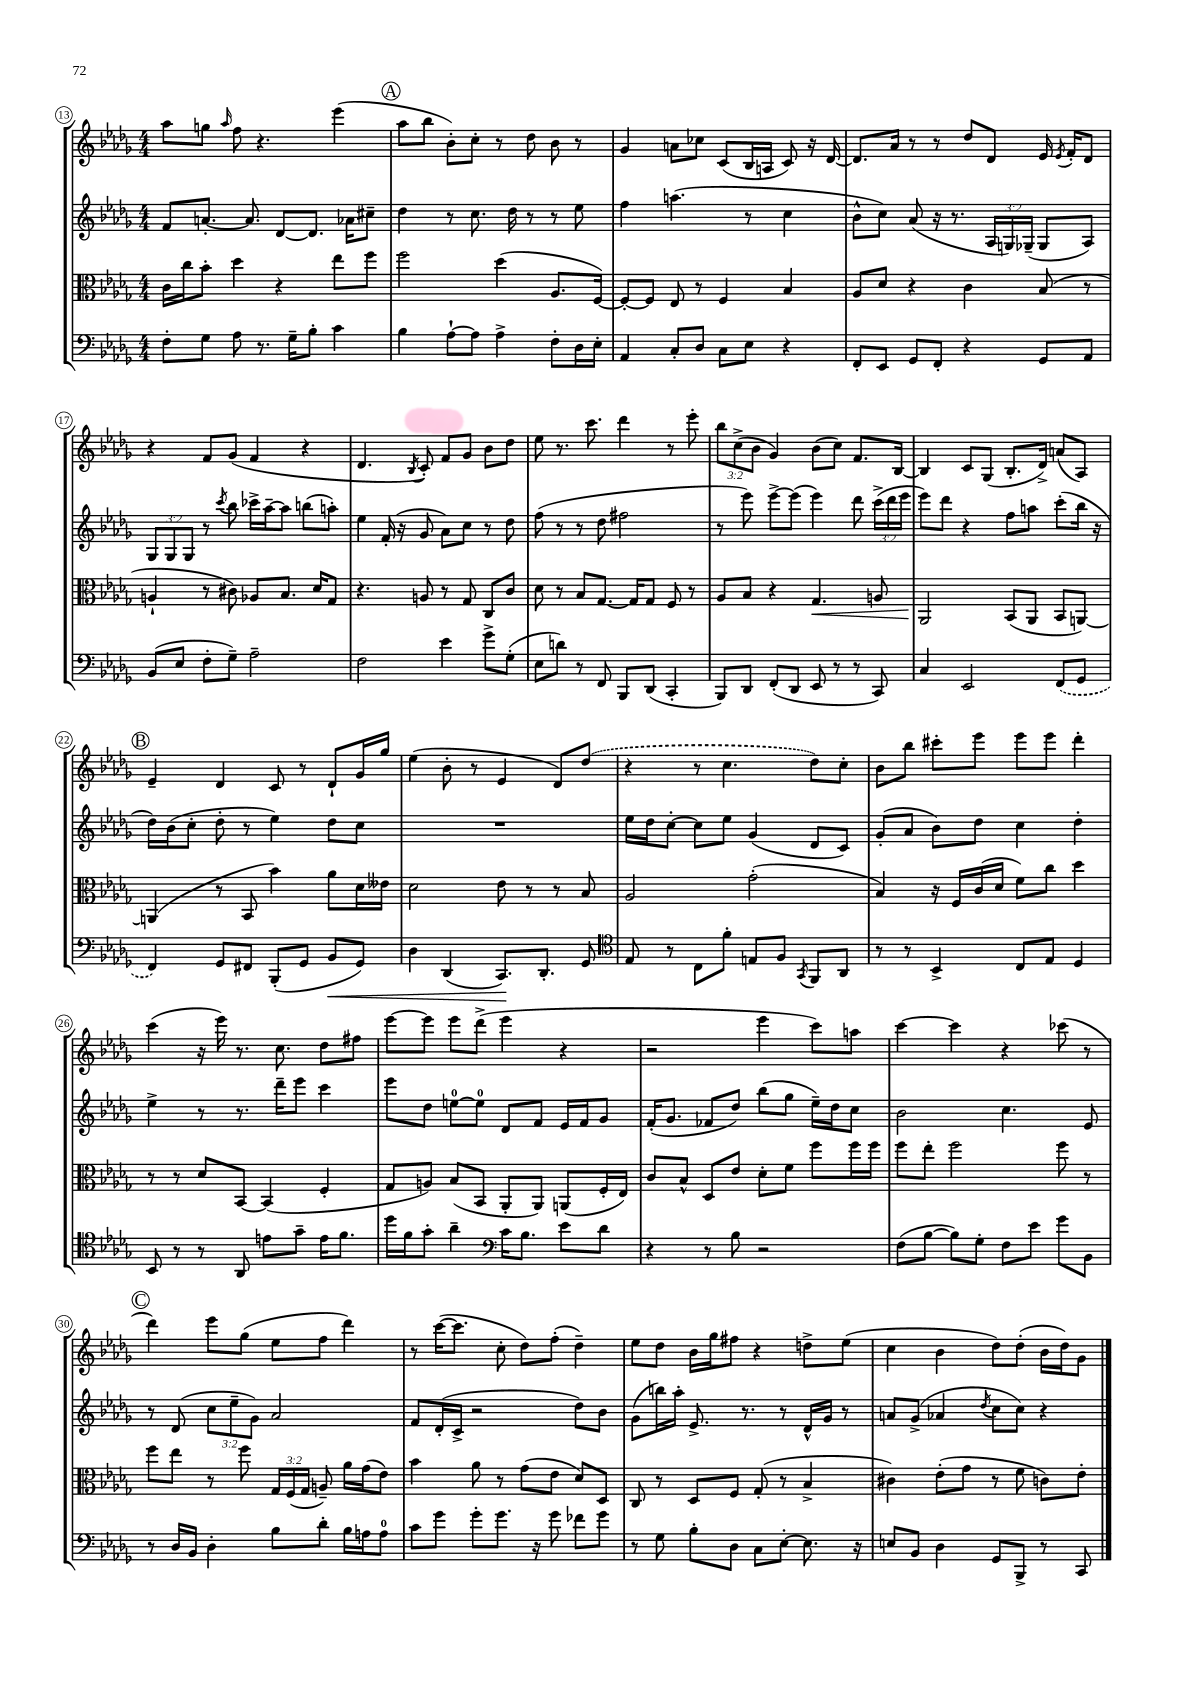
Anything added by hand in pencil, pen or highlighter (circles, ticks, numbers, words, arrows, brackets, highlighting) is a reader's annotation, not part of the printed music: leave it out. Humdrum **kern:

**kern	**kern	**kern	**kern
*staff4	*staff3	*staff2	*staff1
*clefF4	*clefC3	*clefG2	*clefG2
*k[b-e-a-d-g-]	*k[b-e-a-d-g-]	*k[b-e-a-d-g-]	*k[b-e-a-d-g-]
*M4/4	*M4/4	*M4/4	*M4/4
8F'	16c	8f	8aa-
.	16cc	.	.
8G-	8b-'	[8.a'	8gg
.	.	.	16qqaa-
8A-	4dd-	.	8ff
.	.	8.a]	.
8.r	.	.	4.r
.	4r	[8d-	.
16G-~	.	.	.
8B-'	.	8.d-]	.
4c	8ee-	.	(4eee-
.	.	16a-	.
.	8ff	8cc#~	.
=	=	=	=
4B-	2ff	4dd-	8aa-
.	.	.	8bb-
[8A-`	.	8r	8b-')
8A-]	.	8.cc	8cc'
4A-^	(4dd-	.	8r
.	.	16dd-	.
.	.	8r	8dd-
8F'	8.A-	8r	8b-
16D-	.	8ee-	8r
16E-'	[16F)	.	.
=	=	=	=
4AA-	8F'_	4ff	4g-
.	8F]	.	.
8C'	8E-	(4.aa	8a
8D-	8r	.	8cc-
8C	4F	.	(8c
8E-	.	8r	16B-
.	.	.	16A
4r	4B-	4cc	8c)
.	.	.	16r
.	.	.	[16d-
=	=	=	=
8FF'	8A-	8b-^^	8.d-]
8EE-	8d-	8cc)	.
.	.	.	16a-
8GG-	4r	(8a-	8r
8FF'	.	16r	8r
.	.	8.r	.
4r	4c	.	8dd-
.	.	24A-	8d-
.	.	24G)	.
.	.	(24G-~	.
8GG-	(8B-	8G-	16e-
.	.	.	8qe-
.	.	.	16f'
8AA-	8r	8A-)	8d-
=	=	=	=
(8BB-	4A`	12G-	4r
.	.	12G-	.
8E-	.	.	.
.	.	12G-	.
8F'	8r	8r	8f
.	.	8qccc	.
8G-~)	8c#)	8bb-	(8g-
2A-~	8A-	16ccc-^	4f
.	.	[16aa-~	.
.	8.B-	8aa-]	.
.	.	(8bb	4r
.	16d-	.	.
.	8G-	8aa')	.
=	=	=	=
2F	4.r	4ee-	4.d-
.	.	(16f'	.
.	.	16r	.
.	.	.	8qB-
.	8A	8g-	8c')
4e-	8r	8a-)	8f
.	8G-	8cc	8g-
8g-^	8C	8r	8b-
(8G-'	8c	8dd-	8dd-
=	=	=	=
8E-	8d-	(8ff	8ee-
8d)	8r	8r	8.r
8r	8B-	8r	.
.	.	.	8.ccc
8FF	[8.G-	8dd-	.
8BBB-	.	2ff#	4ddd-
.	16G-]	.	.
(8DD-	8G-	.	.
4CC'	8F	.	8r
.	8r	.	8eee-'
=	=	=	=
8BBB-)	8A-	8r	12bb-
.	.	.	(12cc^
8DD-	8B-	8eee-)	.
.	.	.	12b-
(8FF'	4r	[8eee-^	4g-)
8DD-	.	(8eee-]	.
8EE-	4.G-	4eee-)	(8b-
8r	.	.	8cc)
8r	.	8ddd-	8.f
8CC)	8A	(24ccc^	.
.	.	24ddd-	.
.	.	.	[16B-
.	.	24eee-	.
=	=	=	=
4C	2AA-	8eee-)	4B-]
.	.	8ddd-	.
2EE-	.	4r	8c
.	.	.	(8G-
.	(8BB-	8ff	8.B-'
.	8AA-	8aa	.
.	.	.	16d-^)
(8FF	8BB-	(8ccc'	(8a
8GG-	[8AA)	16bb-	8A-)
.	.	16r	.
=	=	=	=
4FF)	(4AA]	16dd-)	4e-~
.	.	(16b-	.
.	.	8cc'	.
8GG-	8r	8dd-'	4d-
8FF#	8BB-	8r	.
(8BBB-'	4b-)	4ee-)	8c
8GG-	.	.	8r
8BB-	8a-	8dd-	8d-`
8GG-)	16d-	8cc	16g-
.	16e--	.	16gg-
=	=	=	=
4D-	2d-	1r	(4ee-
(4DD-	.	.	8b-'
.	.	.	8r
8.CC)	8e-	.	4e-
.	8r	.	.
8.DD-'	.	.	.
.	8r	.	8d-)
8GG-	8B-	.	(8dd-
=	=	=	=
*clefC4	*	*	*
8E-	2A-	16ee-	4r
.	.	16dd-	.
8r	.	[8cc'	.
8C	.	8cc]	8r
8f'	.	8ee-	4.cc
8E	(2g-'	(4g-	.
8F	.	.	.
8qGG-	.	.	.
8FF	.	8d-	8dd-)
8AA-	.	8c)	8cc'
=	=	=	=
8r	4B-)	(8g-'	8b-
8r	.	8a-	8bb-
4BB-^	16r	8b-)	8ccc#'
.	16F	.	.
.	(16c	8dd-	8eee-
.	16d-	.	.
8C	8f)	4cc	8eee-
8E-	8cc	.	8eee-
4D-	4dd-	4dd-'	4ddd-'
=	=	=	=
8BB-	8r	4ee-^	(4ccc
8r	8r	.	.
8r	8d-	8r	16r
.	.	.	16eee-)
8AA-	[8BB-	8.r	8.r
8e	(4BB-]	.	.
.	.	16ddd-~	8.cc
8g-~	.	8eee-	.
16e	4F'	4ccc	8dd-
8.f	.	.	.
.	.	.	8ff#
=	=	=	=
16dd-	8G-	8eee-	[8eee-
16f	.	.	.
8g-'	8A)	8dd-	8eee-]
4a-~	(8B-	[8ee	8eee-
.	8BB-	8ee]	(8ddd-^
*clefF4	*	*	*
16c	8AA-'	8d-	4eee-
8.B-	.	.	.
.	8AA-)	8f	.
8e-	(8AA	16e-	4r
.	.	16f	.
8d-	16F'	8g-	.
.	16E-)	.	.
=	=	=	=
4r	8c	(16f'	2r
.	.	8.g-	.
.	8B-^^	.	.
8r	8D-	8f-	.
8B-	8e-	8dd-)	.
2r	8d-'	(8bb-	4eee-
.	8f	8gg-	.
.	8ff	16ee-~)	8ccc)
.	.	16dd-	.
.	16ff	8cc	8aa
.	16ff	.	.
=	=	=	=
(8F	8ff	2b-	[4ccc
[8B-	8ee-'	.	.
8B-])	2ff	.	4ccc]
8G-'	.	.	.
8F	.	4.cc	4r
8e-	.	.	.
8g-	8ff	.	(8ccc-
8BB-	8r	8e-	8r
=	=	=	=
8r	8ff	8r	4ddd-)
16D-	8ee-	(8d-	.
16BB-	.	.	.
4D-'	8r	12cc	8eee-
.	.	12ee-~	.
.	8ff	.	(8gg-
.	.	12g-)	.
8B-	24G-	2a-	8ee-
.	(24F	.	.
.	24G-	.	.
8d-'	8A~)	.	8ff
16B-	16a-	.	4ddd-)
16A	(16g-	.	.
8A	8e-)	.	.
=	=	=	=
8c	4b-	8f	8r
8g-	.	(16d-'	([16ccc
.	.	16c^	8.ccc]
8g-'	8a-	2r	.
8.g-	8r	.	8cc'
.	(8g-	.	8dd-)
16r	.	.	.
8g-	8e-	.	(8ff'
8f-	8d-)	8dd-)	4dd-~)
8g-	8D-	8b-	.
=	=	=	=
8r	8C	(8g-	8ee-
8G-	8r	16bb)	8dd-
.	.	16aa-'	.
8B-'	8D-	8.e-^	16b-
.	.	.	16gg-
8D-	8F	.	8ff#
.	.	8.r	.
8C	(8G-'	.	4r
[8E-'	8r	8r	.
8.E-]	4B-^	16d-^^	8dd^
.	.	16g-	.
.	.	8r	(8ee-
16r	.	.	.
=	=	=	=
8E	4c#)	8a	4cc
8BB-	.	(8g-^	.
4D-	(8e-'	4a-	4b-
.	8g-	.	.
.	.	8qdd-	.
8GG-	8r	8cc	8dd-)
8BBB-^	8f	8cc)	(8dd-'
8r	8c)	4r	16b-
.	.	.	16dd-)
8CC	8e-'	.	8g-
==	==	==	==
*-	*-	*-	*-
